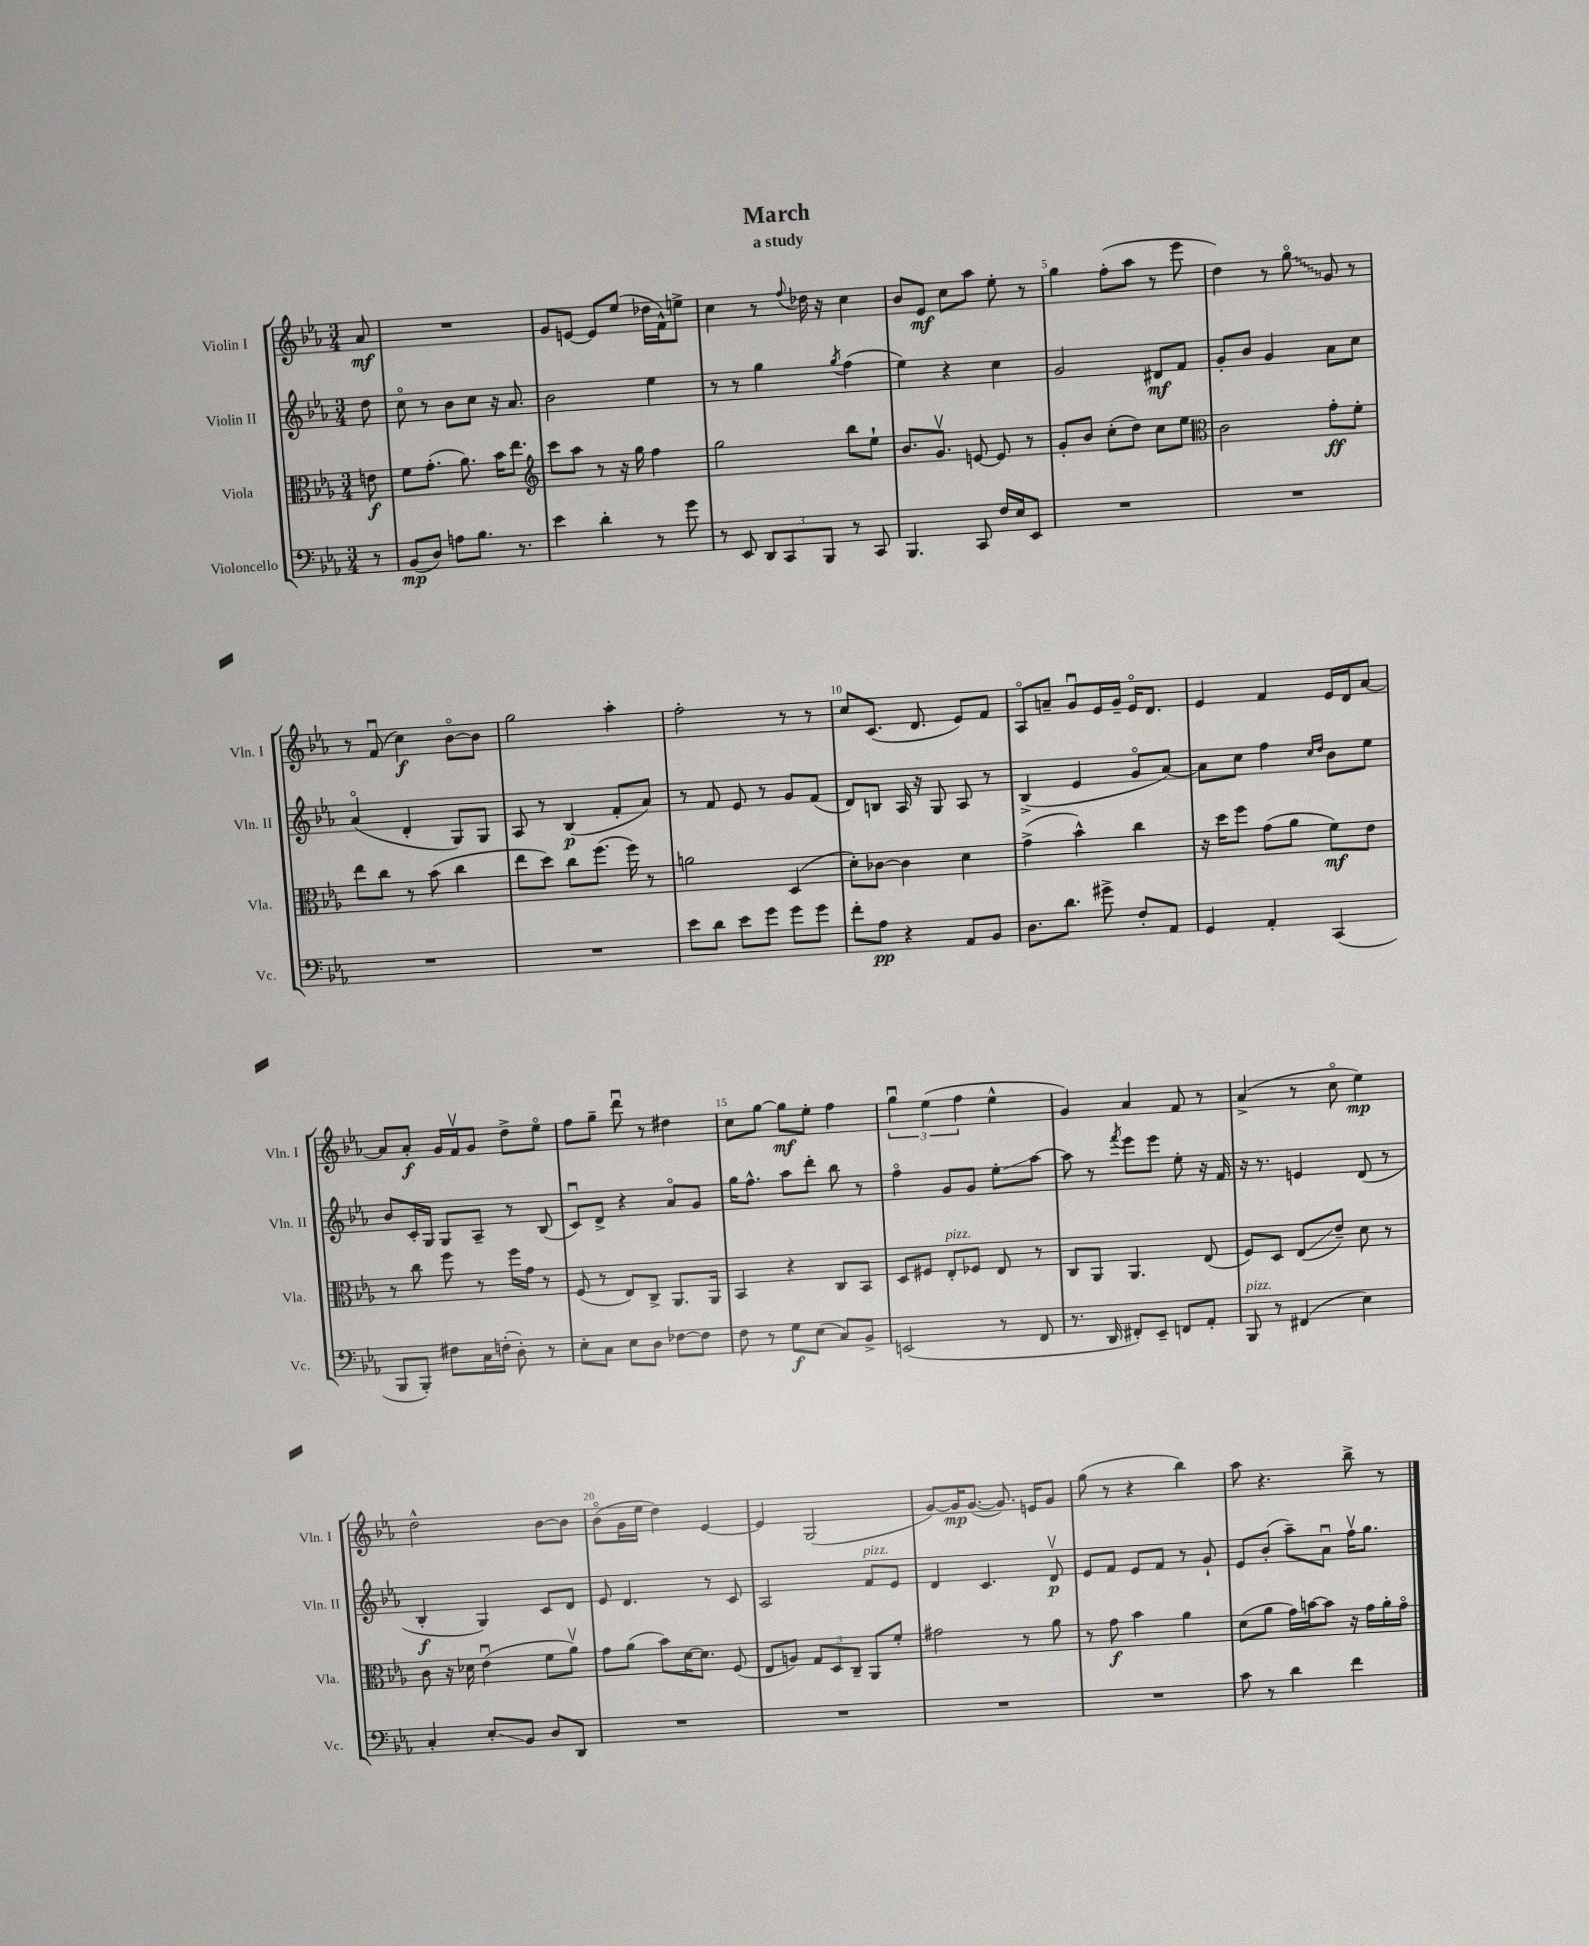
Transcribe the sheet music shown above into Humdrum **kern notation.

**kern	**kern	**kern	**kern
*staff4	*staff3	*staff2	*staff1
*clefF4	*clefC3	*clefG2	*clefG2
*k[b-e-a-]	*k[b-e-a-]	*k[b-e-a-]	*k[b-e-a-]
*M3/4	*M3/4	*M3/4	*M3/4
8r	8e	8dd	8a-
=	=	=	=
(8BB-	8f	8cco	2.r
8D)	(8.g'	8r	.
8A	.	8b-	.
.	8.a-)	.	.
8.B-	.	8cc	.
.	16b-	16r	.
8.r	8.ee-	8.a-	.
=	=	=	=
*	*clefG2	*	*
4e-	8ccc	2b-	8g
.	8aa-	.	[8e
4d'	8r	.	8e]
.	16r	.	(8ee-
.	16gg	.	.
8r	4ff	4ee-	16dd-
.	.	.	16f^^)
8g	.	.	8ee^
=	=	=	=
8r	2gg	8r	4cc
8EE-	.	8r	.
12DD	.	4gg	8r
12CC	.	.	.
.	.	.	8qqff
.	.	.	16dd-
12BBB-	.	.	.
.	.	.	16r
.	.	8qgg	.
8r	8bb-	(4ff	4cc
8CC	8ee-`	.	.
=	=	=	=
4.BBB-	8.b-	4ee-)	8b-
.	.	.	8e-
.	8.gv	.	.
.	.	4r	8cc
8CC	[8e	.	8aa-
16F	8e]	4cc	8ee-'
16E-	.	.	.
8EE-	8r	.	8r
=	=	=	=
2.r	8g'	2g	4gg
.	8b-	.	.
.	(8cc'	.	(8ff'
.	8dd)	.	8aa-
.	8cc	8d#	8r
.	8ee-	8f	8eee-
=	=	=	=
*	*clefC3	*	*
2.r	2c	8g'	4dd)
.	.	8b-	.
.	.	4g	8r
.	.	.	8ggo
.	8g'	8a-	8g
.	8f'	8cc	8r
=	=	=	=
2.r	8ee-	(4a-o	8r
.	8cc	.	(8fu
.	8r	4d'	4cc)
.	(8b-	.	.
.	4cc	8G)	[8b-o
.	.	8G	8b-]
=	=	=	=
2.r	8ee-	8A-	2gg
.	8dd)	8r	.
.	8cc	(4B-	.
.	(8.ff	.	.
.	.	8f'	4aa-'
.	16ff)	.	.
.	8r	8a-)	.
=	=	=	=
8e-	2a	8r	2ff'
8d	.	8f	.
8e-	.	8e-	.
8g	.	8r	.
8g	(4D	8g	8r
8g	.	(8f	8r
=	=	=	=
8f'	8d')	8d)	8cc
8A-	[8c-	8B	(8.c
4r	4c-]	16A-	.
.	.	16r	8.d
.	.	8G	.
8AA-	4d	8A-	8e-)
8BB-	.	8r	8f
=	=	=	=
8.D	(4g^	(4B-^	8A-o
.	.	.	8a~
8.d	.	.	.
.	4b-^^)	4e-	8gu
8g#^	.	.	16e-
.	.	.	16g~
8F'	4cc	8go	16e-o
.	.	.	8.d
8AA-	.	[8a-)	.
=	=	=	=
4GG	16r	8a-]	4e-
.	16dd	.	.
.	8ff	8cc	.
4AA-'	(8g	4ff	4f
.	8a-	.	.
.	.	16qqcc	.
.	.	16qqdd	.
(4CC	8f)	8b-	16e-
.	.	.	16d
.	8e-	8ee-	[8a-
=	=	=	=
8BBB-	8r	8b-	8a-]
8BBB-')	8cc	16c'	8a-'
.	.	16G	.
8F#	8ff	8G	16g
.	.	.	16fv
16C	8r	8A-~	8g
(16F'	.	.	.
8D')	16ff	8r	8dd^
.	16g	.	.
8r	8r	(8B-	8ee-o
=	=	=	=
8E-'	(8F	8cu)	8ff
8C	8r	8d^	8gg~
8E-	8E-)	4r	8dddu
8D	8C^	.	8r
[8F-	8.AA-	8a-o	4dd#
8F-]	.	8g	.
.	16AA-	.	.
=	=	=	=
8F	4BB-	16gg	8cc
.	.	8.ff^^	.
8r	.	.	[8gg
8G	4r	8aa-	8gg]
(8E-	.	8ddd'	8ee-'
8C)	8C	8bb-	4ff
8BB-^	8BB-	8r	.
=	=	=	=
(2EE	8D	4ffo	6ggu
.	8F#	.	.
.	.	.	(6ee-
.	8E-'	8g	.
.	.	.	6ff
.	8F-	8g	.
8r	8E-	8ee-'	4ee-^^
8FF	8r	[8aa-	.
=	=	=	=
8.r	8C	8aa-]	4g)
.	8AA-	8r	.
16DD	.	.	.
.	.	8qfff	.
8FF#')	4.AA-	8eee-	4a-
8EE-~	.	8eee-	.
8FF	.	8ee-'	8f
8AA-'	(8E-	16r	8r
.	.	16f	.
=	=	=	=
8BBB-	8F)	16r	(4a-^
.	.	8.r	.
8r	8D	.	.
(4FF#	(8E-	4e	8r
.	8e-~)	.	8cco
4E-)	8d	(8d	4ee-)
.	8r	8r	.
=	=	=	=
4C'	8c	4B-'	2dd^^
.	16r	.	.
.	16d-	.	.
8E-'	(4e-u	4G)	.
8BB-	.	.	.
8D	8f	8c	[8b-
8DD	8a-v)	8d	8b-]
=	=	=	=
2.r	8g	8e-	(8b-o
.	(8a-	4.d	16g
.	.	.	16ee-
.	8b-)	.	4dd)
.	[16d	.	.
.	8.d]	.	.
.	.	8r	[4e-
.	(8F	8c	.
=	=	=	=
2.r	8E-	2A-	4e-]
.	8A)	.	.
.	12G	.	(2G
.	12D	.	.
.	12C~	.	.
.	8AA-	8f	.
.	8f'	8e-	.
=	=	=	=
2.r	2g#	4d	[8g)
.	.	.	16g]
.	.	.	([8.g
.	.	4.c	.
.	.	.	8.g])
.	8r	.	.
.	.	.	16e
.	8a-	8dv	8g
=	=	=	=
2.r	8r	8e-	(8gg
.	8g	8f	8r
.	4b-	8e-	4r
.	.	8f	.
.	4a-	8r	4bb-)
.	.	8g`	.
=	=	=	=
8c	(8d	8e-	8aa-
8r	8a-	(8b-'	4.r
4d	16g)	8aa-~)	.
.	[16b	.	.
.	8b]	8a-u	.
4f	16r	16ffv	8bb-^
.	16g	8.gg	.
.	16a-'	.	8r
.	16go	.	.
==	==	==	==
*-	*-	*-	*-
